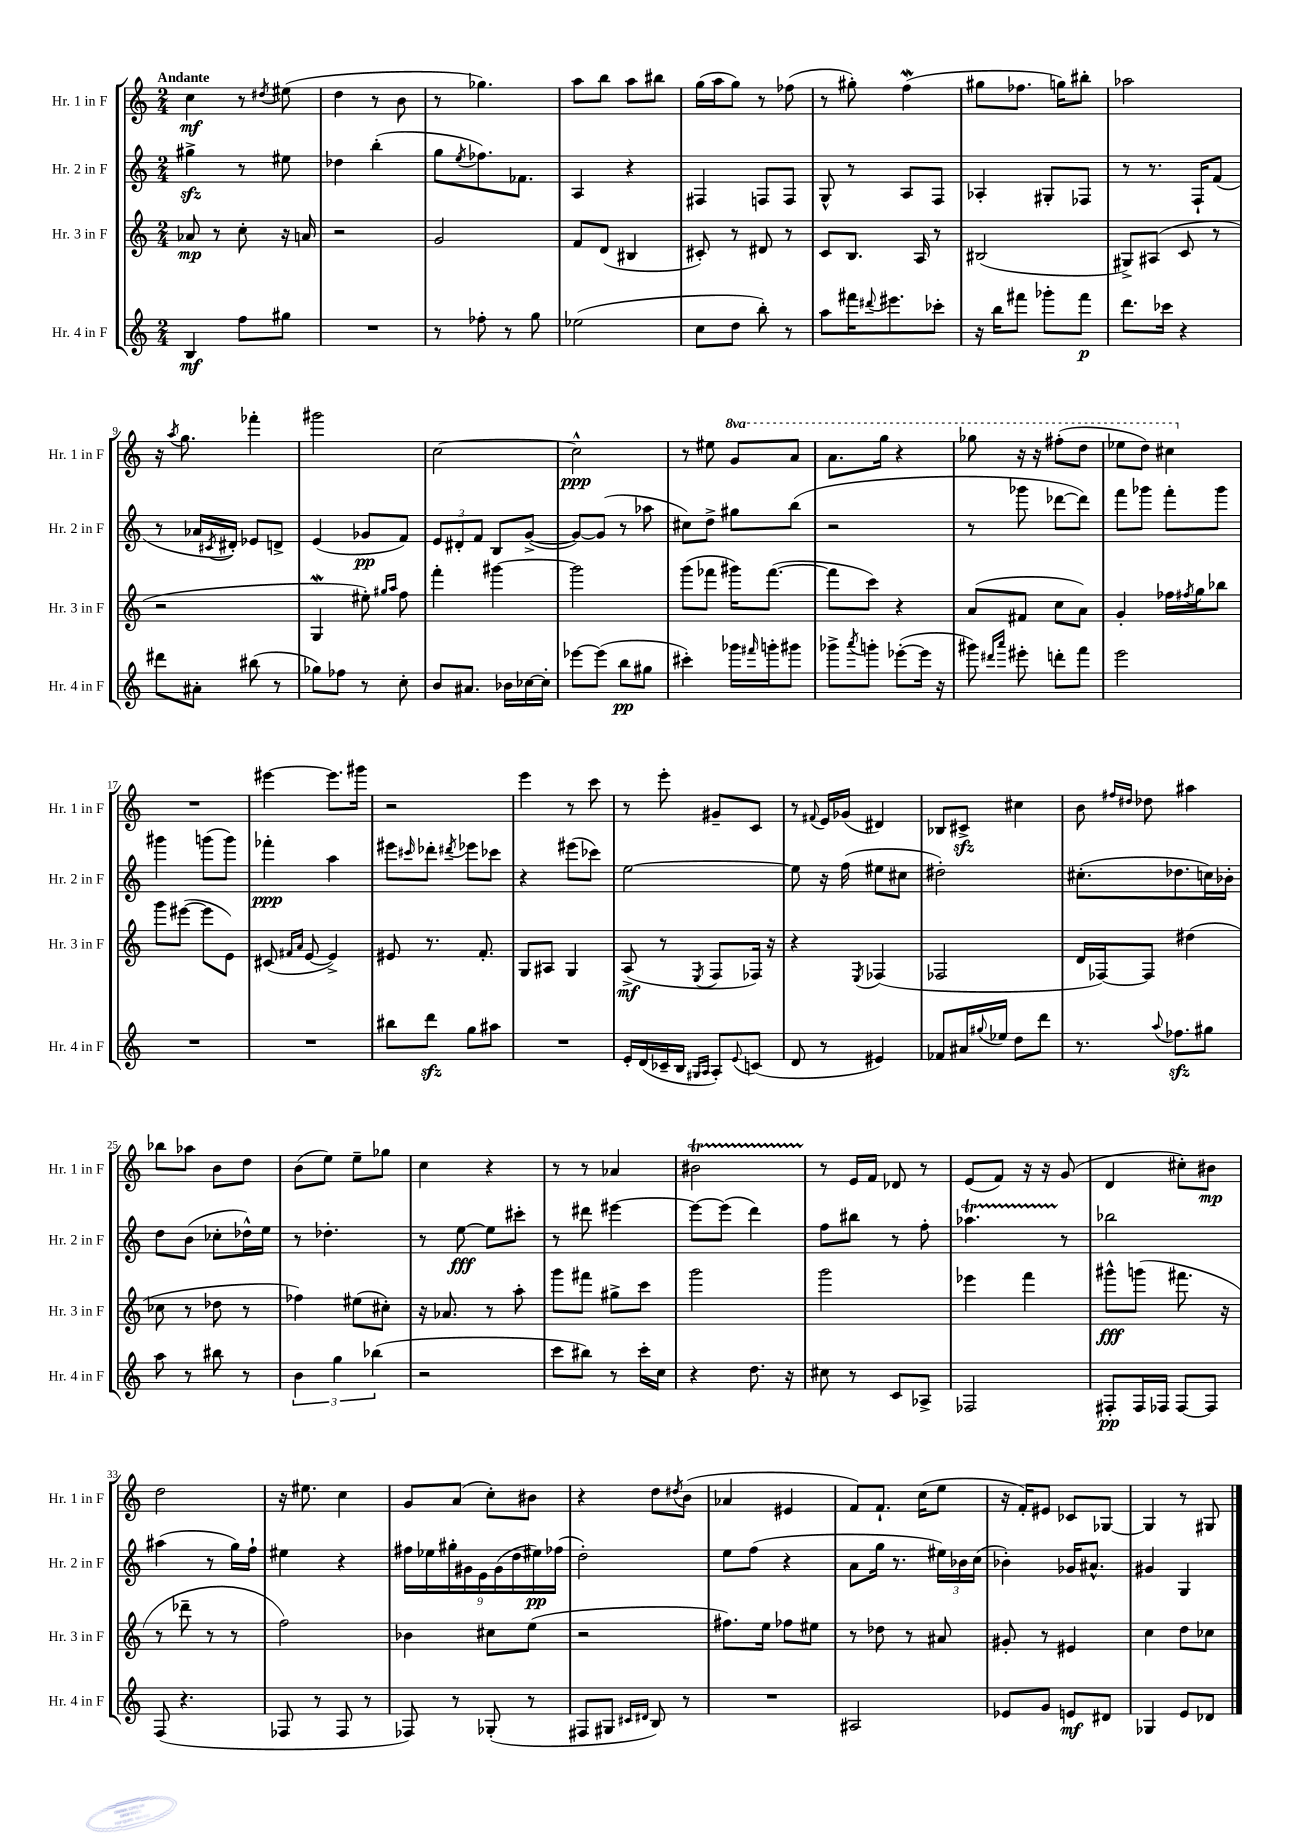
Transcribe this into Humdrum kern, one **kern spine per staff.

**kern	**kern	**kern	**kern
*staff4	*staff3	*staff2	*staff1
*clefG2	*clefG2	*clefG2	*clefG2
*k[]	*k[]	*k[]	*k[]
*M2/4	*M2/4	*M2/4	*M2/4
4B/	8a-/	4gg#^\	4cc\
.	8r	.	.
8ff\L	8cc'\	8r	8r
.	.	.	8qdd#/
8gg#\J	16r	8ee#\	(8ee#\
.	16a/	.	.
=	=	=	=
2r	2r	4dd-\	4dd\
.	.	(4bb'\	8r
.	.	.	8b\
=	=	=	=
8r	2g/	8gg\L	8r
.	.	8qee/	.
8ff-'\	.	8.ff-\)	4.gg-\)
8r	.	.	.
.	.	8.f-\J	.
8gg\	.	.	.
=	=	=	=
(2ee-\	8f/L	4A/	8aa\L
.	(8d/J	.	8bb\J
.	4B#/	4r	8aa\L
.	.	.	8bb#\J
=	=	=	=
8cc\L	8c#'/)	4F#/	(16gg\LL
.	.	.	16aa\J
8dd\J	8r	.	8gg\J)
8bb'\)	8d#/	8F/L	8r
8r	8r	8F/J	(8ff-\
=	=	=	=
8aa\L	8c/L	8G^^/	8r
16fff#\K	8.B/J	8r	8gg#'\)
8qqddd#/	.	.	.
8.eee#\	.	.	.
.	.	8A/L	(4ff\
.	16A/	.	.
8ccc-'\J	8r	8F/J	.
=	=	=	=
16r	(2B#/	4A-'/	8gg#\L
16bb\LK	.	.	.
8fff#\J	.	.	8.ff-\J
8ggg-'\L	.	8G#'/L	.
.	.	.	16gg\LK)
8fff#\J	.	8F-/J	8bb#'\J
=	=	=	=
8.ddd\L	8G#^/L)	8r	2aa-\
.	(8A#/J	8.r	.
16ccc-\Jk	.	.	.
4r	8c/	.	.
.	.	16F`/LK	.
.	8r	(8f/J	.
=	=	=	=
8ddd#\L	2r	8r	16r
.	.	.	8qaa/
.	.	.	8.gg\
8a#'\J	.	16a-/LL	.
.	.	8qc#/	.
.	.	16d#'/JJ)	.
(8bb#\	.	8e-/L	4fff-'\
8r	.	8d^/J	.
=	=	=	=
8gg-\L)	4G/	(4e/	2ggg#\
8ff-\J	.	.	.
8r	8ee#'\)	8g-/L	.
.	16qqgg#/LL	.	.
.	16qqaa/JJ	.	.
8cc'\	8ff\	8f/J)	.
=	=	=	=
8b/L	4fff'\	12e/L	[2cc\
.	.	12d#'/	.
8.a#/J	.	.	.
.	.	12f/J	.
.	[4ggg#\	8B/L	.
16b-\LL	.	.	.
[16cc-\	.	([8g^/J	.
16cc-'\]JJ	.	.	.
=	=	=	=
[8eee-\L	2ggg#\]	8g/_L)	2cc^^\]
(8eee-\]J	.	(8g/]J	.
8bb\L	.	8r	.
8gg#\J	.	8aa-\	.
=	=	=	=
4ccc#'\)	(8ggg\L	8cc#\L)	8r
.	8fff-\J	8dd^\J	8ee#\
16ggg-\LL	16ggg#\LK)	8gg#\L	8gg/L
16qqfff#/	.	.	.
16ggg'\J	([8.fff-\J	.	.
8ggg#\J	.	(8bb\J	8aa/J
=	=	=	=
8ggg-^\L	8fff-\]L	2r	8.aa\L
8qaaa/	.	.	.
8ggg'\J	8ccc\J)	.	.
.	.	.	16ggg\Jk
([8eee-'\L	4r	.	4r
16eee-\]Jk	.	.	.
16r	.	.	.
=	=	=	=
8ggg#\)	(8a/L	8r	8ggg-\
16qqddd#/LL	.	.	.
16qqaaa/JJ	.	.	.
8eee#'\	8f#/J	8ggg-\	16r
.	.	.	16r
8ddd'\L	8cc\L	[8ddd-\L	(8fff#'\L
8fff\J	8a\J)	8ddd-\]J)	8ddd\J
=	=	=	=
2eee\	4g'/	8fff\L	8eee-\L
.	.	8ggg-\J	8ddd\J)
.	16ff-\LL	8fff'\L	4ccc#\
.	8qff#/	.	.
.	16gg\J	.	.
.	8bb-\J	8ggg-\J	.
=	=	=	=
2r	8ggg\L	4ggg#\	2r
.	([8eee#\J	.	.
.	8eee#\]L	(8ggg\L	.
.	8e\J)	8ggg\J)	.
=	=	=	=
2r	(8c#/	4fff-'\	[4eee#\
.	16qqf#/LL	.	.
.	16qqa/JJ	.	.
.	[8e/	.	.
.	4e^/])	4aa\	8.eee#\]L
.	.	.	16ggg#\Jk
=	=	=	=
8bb#\L	8e#/	8eee#\L	2r
.	.	16qqccc#/	.
8ddd\J	8.r	8ddd-'\J	.
.	.	8qddd#/	.
8gg\L	.	8eee-\L	.
.	8.f'/	.	.
8aa#\J	.	8ccc-\J	.
=	=	=	=
2r	8G/L	4r	4eee\
.	8A#/J	.	.
.	4G/	(8eee#\L	8r
.	.	8ccc-\J)	8ccc\
=	=	=	=
16e'/LL	(8A^/	[2ee\	8r
(16d/	.	.	.
16c-~/	8r	.	8eee'\
16B/JJ	.	.	.
16qqG#/LL	.	.	.
16qqA/JJ	8qE/	.	.
8A'/L)	8F/L	.	8g#~/L
8qqe/	.	.	.
(8c/J	16F-/Jk)	.	8c/J
.	16r	.	.
=	=	=	=
8d/	4r	8ee\]	8r
.	.	.	8qqf#/
8r	.	16r	16e/LL
.	.	(16ff\	(16g-/JJ
.	8qE/	.	.
4e#/)	(4F-/	8ee#\L	4d#/)
.	.	8cc#\J	.
=	=	=	=
8f-/L	2F-/	2dd#'\)	8B-/L
16a#/L	.	.	8c#^/J
8qqgg#/	.	.	.
16ee-/JJ	.	.	.
8dd\L	.	.	4cc#\
8ddd\J	.	.	.
=	=	=	=
8.r	16d/LL	(8.cc#'\L	8b\
.	[16F-/J)	.	.
.	.	.	16qqff#/LL
.	.	.	16qqdd#/JJ
.	8F-/]J	.	8dd-\
8qqaa/	.	.	.
8.ff-\L	.	8.dd-\	.
.	(4dd#\	.	4aa#\
8gg#\J	.	16cc\L)	.
.	.	16b-'\JJ	.
=	=	=	=
8aa\	8cc-\	8dd\L	8bb-\L
8r	8r	(8b\J	8aa-\J
8bb#\	8dd-\	8cc-'\L	8b\L
8r	8r	16dd-^^\L)	8dd\J
.	.	16ee\JJ	.
=	=	=	=
6b\	4ff-\)	8r	(8b\L
.	.	4.dd-'\	8ee\J)
6gg\	.	.	.
.	(8ee#\L	.	8ee~\L
(6bb-\	.	.	.
.	8cc#'\J)	.	8gg-\J
=	=	=	=
2r	16r	8r	4cc\
.	8.a-/	.	.
.	.	[8ee\	.
.	8r	8ee\]L	4r
.	8aa'\	8ccc#'\J	.
=	=	=	=
8ccc\L	8ggg\L	8r	8r
8bb#\J)	8fff#\J	8ddd#\	8r
8r	8gg#^\L	[4eee#\	4a-/
16ccc'\LL	8ccc\J	.	.
16cc\JJ	.	.	.
=	=	=	=
4r	2ggg\	8eee#\_L	2b#\
.	.	(8eee#\]J	.
8.dd\	.	4ddd\)	.
16r	.	.	.
=	=	=	=
8cc#\	2ggg\	8ff\L	8r
8r	.	8bb#\J	16e/LL
.	.	.	16f/JJ
8c/L	.	8r	8d-/
8A-^/J	.	8ff'\	8r
=	=	=	=
2F-/	4eee-\	4.aa-\	(8e/L
.	.	.	8f/J)
.	4fff\	.	16r
.	.	.	16r
.	.	8r	(8g/
=	=	=	=
8F#'/L	8ggg#^^\L	2bb-\	4d/
16F#/L	(8ggg\J	.	.
16F-/JJ	.	.	.
[8F-/L	8.fff#\	.	8cc#'\L)
8F-/]J	.	.	8b#\J
.	16r	.	.
=	=	=	=
(8F/	8r	(4aa#\	2dd\
4.r	8ddd-~\	.	.
.	8r	8r	.
.	8r	16gg\LL)	.
.	.	16ff`\JJ	.
=	=	=	=
8F-/	2ff\)	4ee#\	16r
.	.	.	8.ee#\
8r	.	.	.
8F-/	.	4r	4cc\
8r	.	.	.
=	=	=	=
8F-/)	4b-\	18ff#\LL	8g/L
.	.	18ee-\	.
.	.	18gg#'\	.
8r	.	.	(8a/J
.	.	18g#\	.
.	.	18e\	.
(8G-'/	8cc#\L	.	8cc'\L)
.	.	(18g#\	.
.	.	18dd\	.
8r	(8ee\J	.	8b#\J
.	.	18ee#\)	.
.	.	(18ff-\JJ	.
=	=	=	=
8F#/L	2r	2dd'\)	4r
8G#/J	.	.	.
16qqc#/LL	.	.	.
16qqd#/JJ	.	.	.
8B/)	.	.	8dd\L
.	.	.	8qdd#/
8r	.	.	(8b\J
=	=	=	=
2r	8.ff#\L)	8ee\L	4a-/
.	.	(8ff\J	.
.	16ee\Jk	.	.
.	8ff-\L	4r	4e#/
.	8ee#\J	.	.
=	=	=	=
2A#/	8r	8a\L	8f/L)
.	8dd-\	16gg\Jk	8.f`/J
.	.	8.r	.
.	8r	.	.
.	.	.	(16cc\LK
.	8a#/	24ee#\LL)	8ee\J
.	.	24b-\	.
.	.	(24cc\JJ	.
=	=	=	=
8e-/L	8g#'/	4b-'\)	16r
.	.	.	16f'/LK)
8g/J	8r	.	8e#/J
8e/L	4e#/	16g-/LK	8c-/L
.	.	8.a#^^/J	.
8d#/J	.	.	[8G-/J
=	=	=	=
4G-/	4cc\	4g#/	4G-/]
8e/L	8dd\L	4G/	8r
8d-/J	8cc-\J	.	8G#/
==	==	==	==
*-	*-	*-	*-
